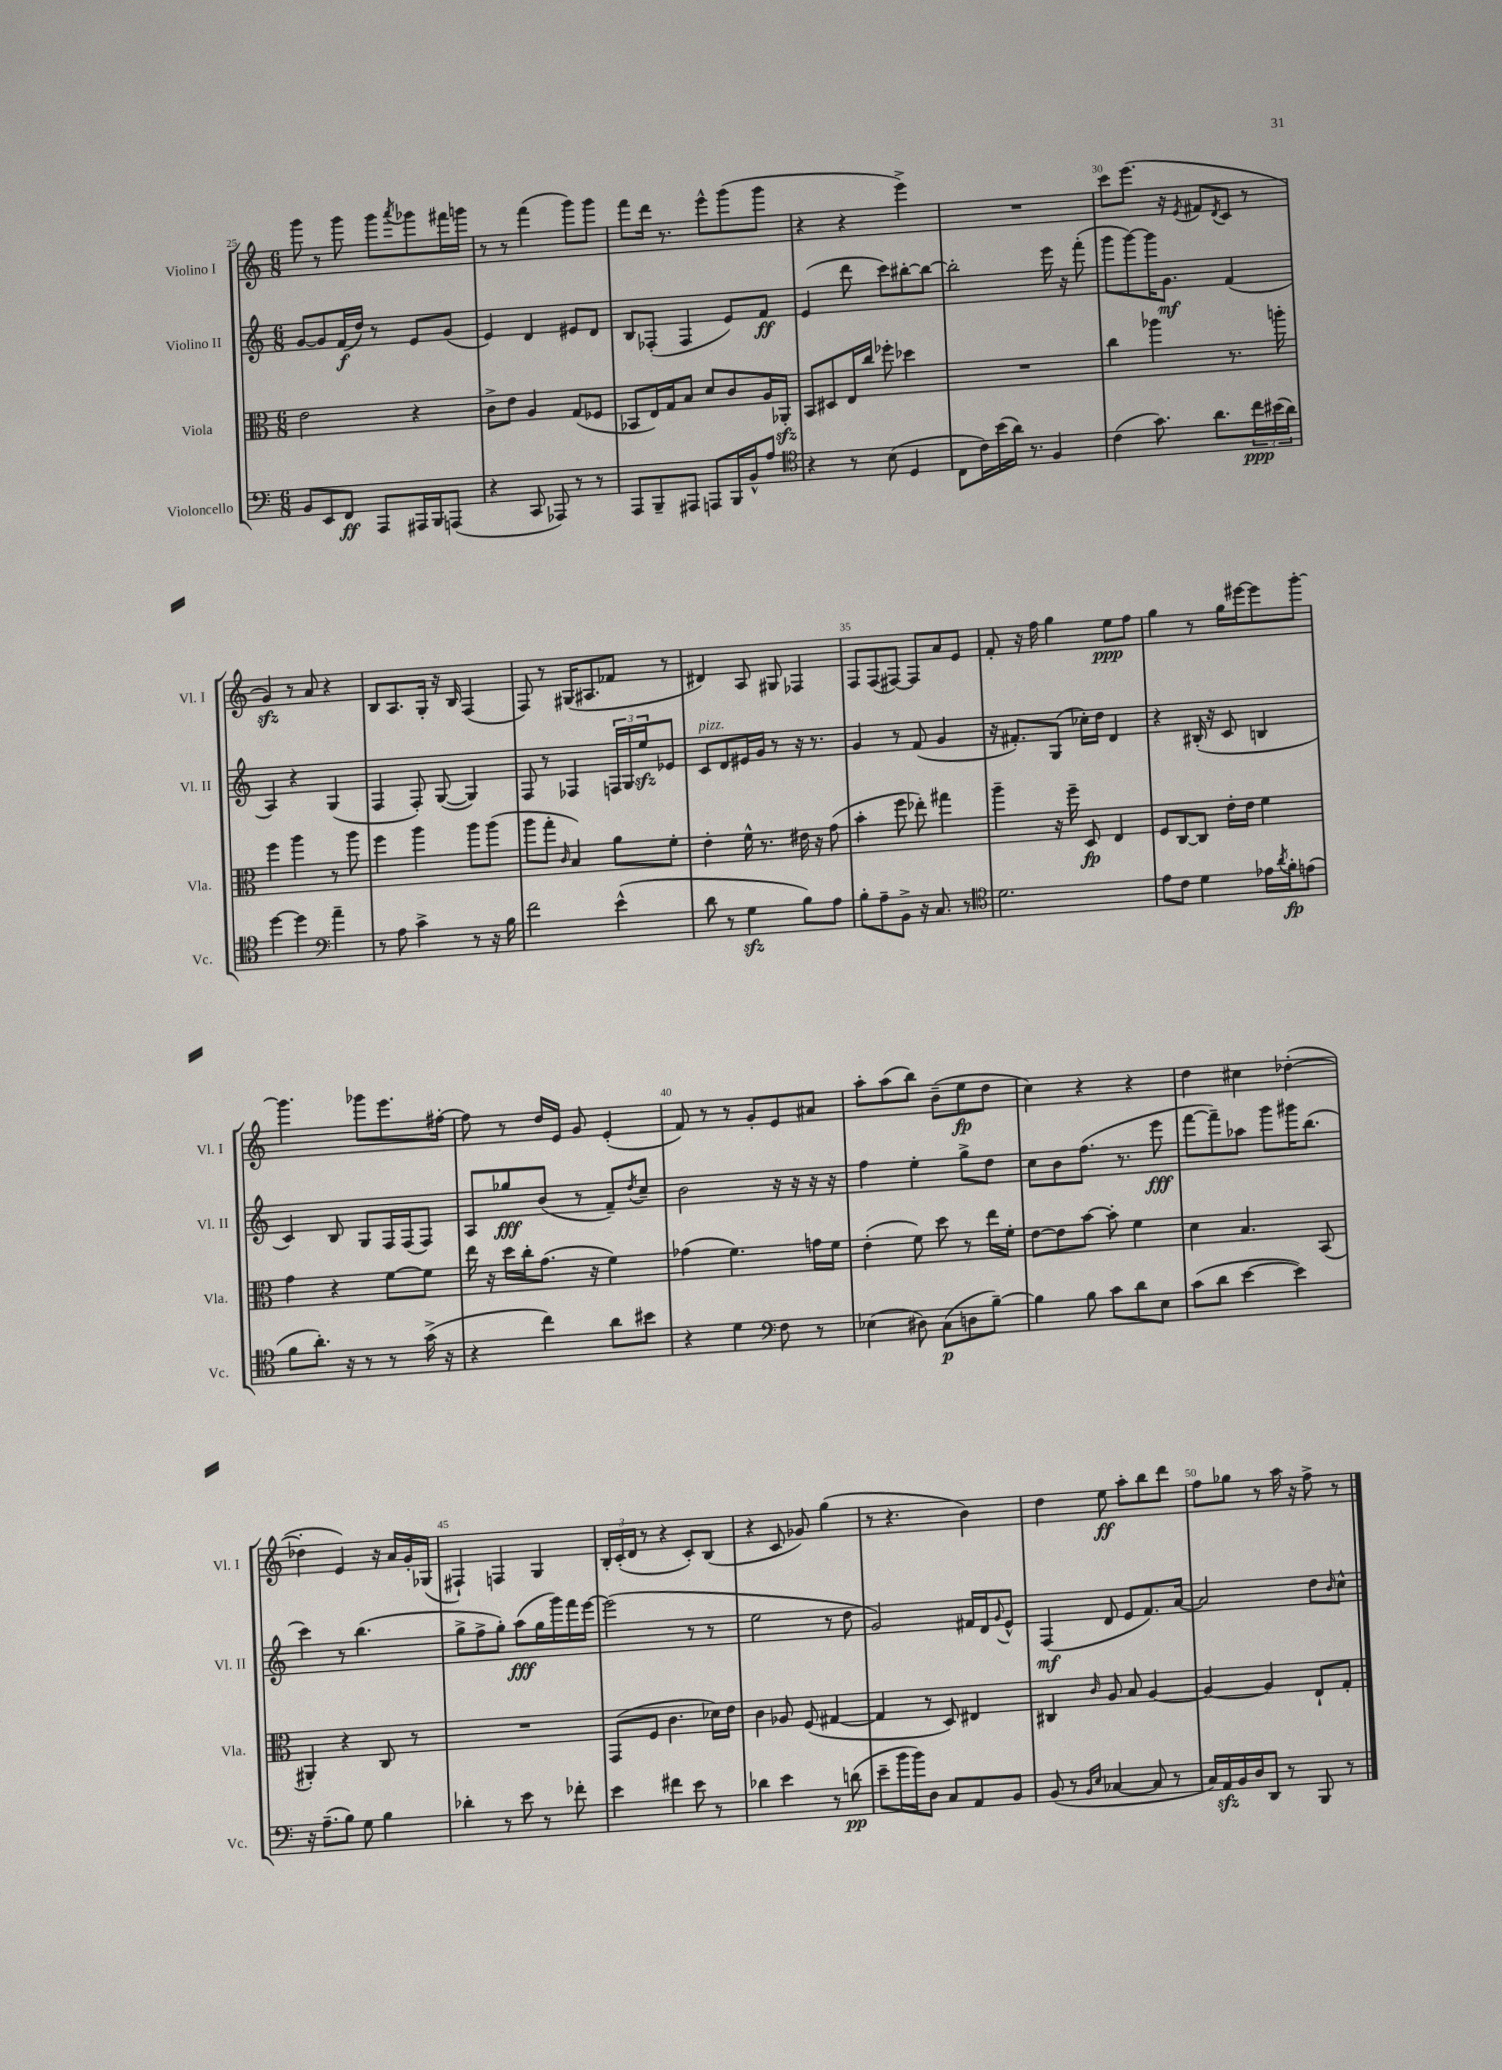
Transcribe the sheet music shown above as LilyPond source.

<<
\new StaffGroup <<
\new Staff = "s0" \with { instrumentName = "Violino I" shortInstrumentName = "Vl. I" } {
    \clef treble \key c \major \numericTimeSignature \time 6/8
    g'''8 r8 g'''8 g'''8 \acciaccatura { a'''8 } ges'''8 fis'''16 g'''16 |
    r8 r8 f'''4( g'''8) g'''8 |
    f'''8 d'''16 r8. e'''8-^ g'''8( g'''8 |
    r4 r4 e'''4->) |
    R2. |
    c'''8 e'''8.( r16 \acciaccatura { e'8 } fis'8 \acciaccatura { d'8 } c'8 r8 |
    g'4\sfz) r8 a'8 r4 |
    b8 a8. g16-. r16 b16 f4( |
    f8) r8 gis16( ais8. fes'8 r8 |
    dis'4) a8 gis8 fes4 |
    f8 f8( fis8~) fis8 a'8 e'8 |
    f'8-. r16 f''16 g''4 e''8\ppp f''8 |
    g''4 r8 g''16 eis'''16~ eis'''8 g'''8~-. |
    g'''4. ges'''8 e'''8. fis''16~-. |
    fis''8 r8 d''16 e'16 g'8 e'4-.( |
    f'8) r8 r8 g'8-. e'8 ais'8 |
    a''8-. a''8( b''8) b'8--( e''8\fp d''8 |
    c''4) r4 r4 |
    d''4 cis''4 des''4~-.( |
    des''4-. e'4) r16 a'16 g'16-. ges16( |
    fis4-!) f4 g4 |
    \tuplet 3/2 { b16-. c'16-.( d'16 } r8 r4 c'8-.) b8( |
    r4 c'8 ges'8) g''4( |
    r8 r4. b'4) |
    d''4 e''8\ff a''8-. b''8 d'''8 |
    f''8 ges''8 r8 a''16 r16 f''8-> r8 \bar "|." |
}
\new Staff = "s1" \with { instrumentName = "Violino II" shortInstrumentName = "Vl. II" } {
    \clef treble \key c \major \numericTimeSignature \time 6/8
    g'8~ g'8 f'16\f( d''16) r8 e'8 g'8( |
    e'4) d'4 eis'8 d'8 |
    b8 fes8-.( fes4 e'8) f'8\ff |
    e'4( d'''8 c'''8) bis''8~-. bis''8~ |
    bis''2-. e'''16 r16 f'''8-.( |
    g'''8 g'''8~) g'''16 g'8.\mf f'4( |
    a4) r4 g4( |
    f4 f8-.) g8~( g4) |
    f8 r8 fes4 \tuplet 3/2 { f16 g16 e''16\sfz } ees'8 |
    c'8^\markup { \italic "pizz." } d'8 eis'16 g'16 r8 r16 r8. |
    g'4 r8 f'8( g'4 |
    r16 fis'8.-.) g8( ces''16-.) d''16 d'4 |
    r4 bis16-.( r16 c'8 b4 |
    c'4) b8 g8 f16 f16( f8) |
    a8 ges''8\fff b'8( r8 f'8--) \acciaccatura { d''8 } c''8-- |
    b'2 r16 r16 r16 r16 |
    f''4 e''4-. g''8-> d''8 |
    c''8 b'8 f''8.( r8. e'''8\fff |
    f'''8~ f'''8--) aes''8 g'''8 gis'''16 b''8.( |
    c'''4) r8 b''4.( |
    g''8-> f''8-> g''8-.) a''8\fff( g''16 g'''16) f'''16 e'''16~ |
    e'''2( r8 r8 |
    e''2 r8 d''8 |
    g'2) fis'16 d'16 \appoggiatura { g'8 } e'8-^ |
    f4\mf( d'8 e'8 f'8.) a'16~ |
    a'2 d''8 \grace { b'16 } c''8-^ \bar "|." |
}
\new Staff = "s2" \with { instrumentName = "Viola" shortInstrumentName = "Vla." } {
    \clef alto \key c \major \numericTimeSignature \time 6/8
    e'2 r4 |
    c'8-> e'8 a4 g8( fes8 |
    bes,8 e16) g16 b8 d'8 c'8 a16 aes,16-.\sfz |
    b,8 dis8 e16 c''16 fes''8-. des''4 |
    R2. |
    c''4 aes''4 r8. a''16-. |
    f''4 a''4 r8 a''8 |
    f''4 a''4 a''8 a''8( |
    a''8 g''8-. \grace { c'16 } b4) a'8 f'8-. |
    e'4-. f'16-^ r8. eis'16 r16 g'8( |
    b'4-. f''8 ees''8-.) gis''4 |
    a''4-- r16 f''16-- d8\fp e4 |
    f8 c8~ c8 e'16-. e'16 f'4 |
    g'4 r4 f'8~ f'8 |
    e''16 r16 d''16 c''16-. g'8.( r16 f'4) |
    ges'4( f'4.) g'16 f'16 |
    e'4-.( f'8) d''8 r8 e''16 f'16-. |
    e'8~ e'8 b'8~ b'8-. f'4 |
    d'4 b4. b,8( |
    ais,4-.) r4 c8 r8 |
    R2. |
    g,8( f8 c'4. des'16) e'16 |
    c'4 aes8 f8( gis4~ |
    gis4 r8 d8) eis4 |
    cis4 \grace { c'16 } a8 b8 a4~ |
    a4~ a4 e8-! g8-. \bar "|." |
}
\new Staff = "s3" \with { instrumentName = "Violoncello" shortInstrumentName = "Vc." } {
    \clef bass \key c \major \numericTimeSignature \time 6/8
    b,8 e,8 f,8\ff a,,8 ais,,16 b,,16 a,,8( |
    r4 c,8 aes,,8) r8 r8 |
    a,,8 b,,8-- ais,,8 a,,8 b,,16 b,16-^ a8 |
    \clef tenor r4 r8 b8( d4 |
    c8 c'16) b'16( a'16) r8. f4 |
    c'4( g'8.) a'8. \tuplet 3/2 { c''16\ppp bis'16( a'16) } |
    d''4~ d''4 \clef bass a'4-- |
    r8 a8 c'4-> r8 r16 b16 |
    f'2 e'4-^( |
    d'8 r8 g4\sfz b8) a8 |
    b8-. a8-- b,8-> r16 c8. r8 |
    \clef tenor d'2. |
    e'8 c'8 d'4 ees'16 \acciaccatura { a'8 } f'16-.\fp e'8( |
    f'8 a'8.-.) r16 r8 r8 g'16->( r16 |
    r4 c''4) a'8 bis'8 |
    r4 d'4 \clef bass f8 r8 |
    ees4( dis8) c8\p( d8 b8~--) |
    b4 b8 c'8 d'8 e8 |
    c'8( d'8 e'4~ e'4) |
    r16 a8.--( b8) g8 b4 |
    des'4-. r8 e'8 r8 fes'8-. |
    e'4 fis'4 e'8 r8 |
    des'4 e'4 r8 d'8\pp( |
    e'8-- b'16 b'16) d8 c8 a,8 b,8 |
    b,8( r8 \grace { b,16 e16 } ces4~ ces8 r8 |
    c16) a,16\sfz b,16 d16 d,8 r8 b,,8 r8 \bar "|." |
}
>>
>>
\layout { \context { \Score currentBarNumber = #25 \override BarNumber.break-visibility = ##(#f #t #t) barNumberVisibility = #(every-nth-bar-number-visible 5) } }
